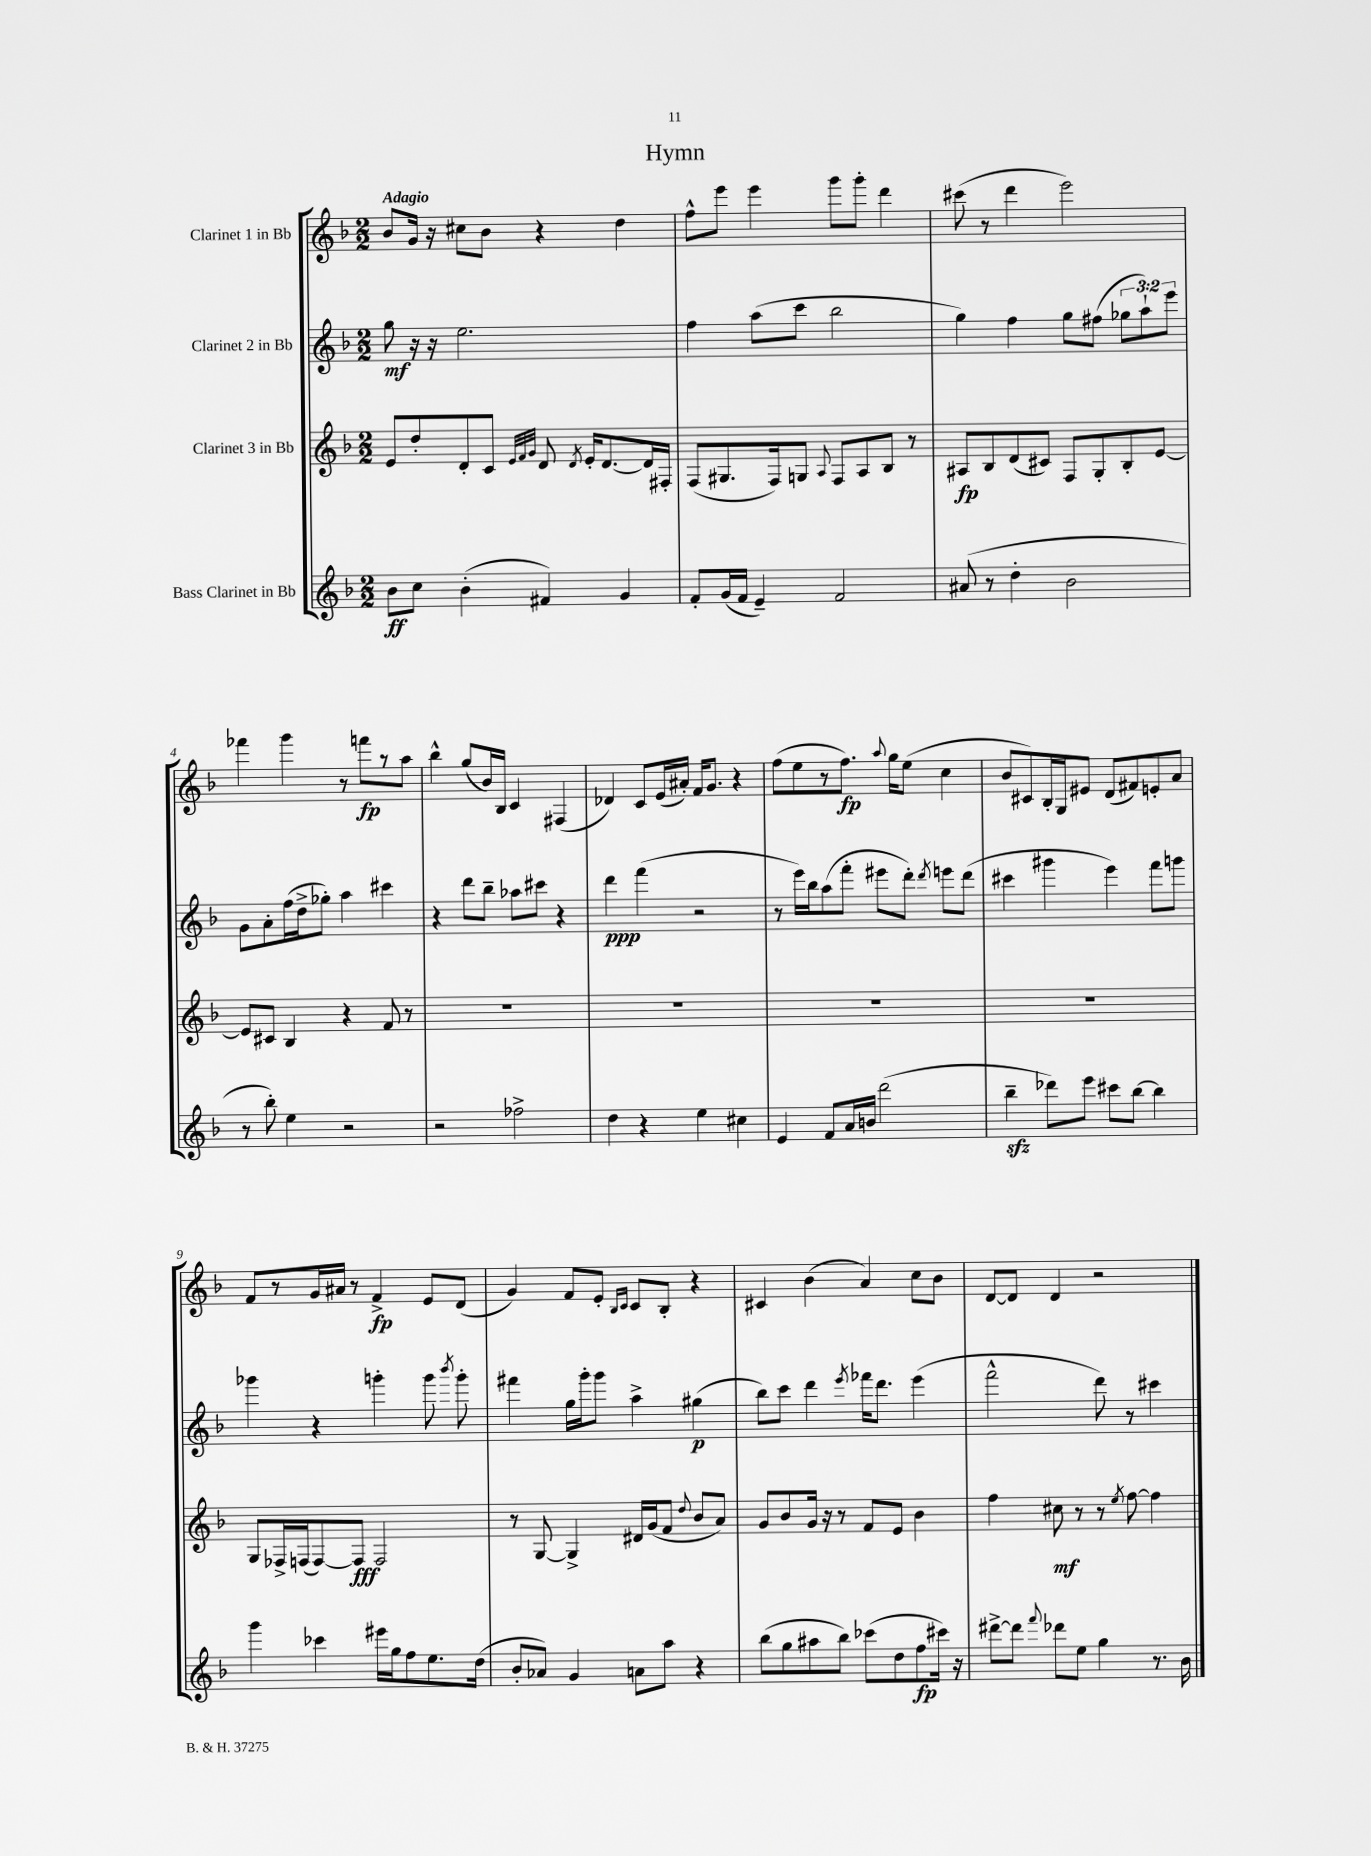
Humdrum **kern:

**kern	**kern	**kern	**kern
*staff4	*staff3	*staff2	*staff1
*clefG2	*clefG2	*clefG2	*clefG2
*k[b-]	*k[b-]	*k[b-]	*k[b-]
*M2/2	*M2/2	*M2/2	*M2/2
8b-\L	8e/L	8gg\	8b-/L
8cc\J	8dd'/	16r	16g/Jk
.	.	16r	16r
(4b-'\	8d'/	2.ee\	8cc#\L
.	8c/J	.	8b-\J
.	32qqe/LLL	.	.
.	32qqf/	.	.
.	32qqg/JJJ	.	.
4f#/)	8d/	.	4r
.	8qd/	.	.
.	16e'/LK	.	.
.	[8.d/	.	.
4g/	.	.	4dd\
.	16d/]L	.	.
.	16F#'/JJ	.	.
=	=	=	=
8f'/L	(8F/L	4ff\	8ff^^\L
(16g/L	8.G#/	.	8eee\J
16f/JJ	.	.	.
4e~/)	.	(8aa\L	4eee\
.	16F/k)	.	.
.	8G/J	8ccc\J	.
.	8qqA/	.	.
2f/	8F/L	2bb-\	8ggg\L
.	8A/	.	8ggg'\J
.	8B-/J	.	4ddd\
.	8r	.	.
=	=	=	=
(8a#/	8A#/L	4gg\)	(8ccc#\
8r	8B-/	.	8r
4dd'\	(8d/	4ff\	4ddd\
.	8c#/J)	.	.
2b-\	8F/L	8gg\L	2eee\)
.	8G'/	(8ff#\J	.
.	8B-'/	12gg-\L	.
.	.	12aa`\)	.
.	[8e/J	.	.
.	.	12eee\J	.
=	=	=	=
8r	8e/]L	8g\L	4fff-\
8bb-'\)	8c#/J	8a'\	.
4ee\	4B-/	(16ff\L	4ggg\
.	.	16dd^\J	.
.	.	8gg-'\J)	.
2r	4r	4aa\	8r
.	.	.	8fff\L
.	8f/	4ccc#\	8r
.	8r	.	8aa\J
=	=	=	=
2r	1r	4r	4bb-^^\
.	.	8ddd\L	(8gg/L
.	.	8bb-~\J	16b-/L)
.	.	.	16B-/JJ
2ff-^\	.	8aa-\L	4c/
.	.	8ccc#\J	.
.	.	4r	(4F#/
=	=	=	=
4dd\	1r	4ddd\	4d-/)
4r	.	(4fff\	8c/L
.	.	.	(16e/L
.	.	.	16a#'/JJ)
4ee\	.	2r	16f/LK
.	.	.	8.g/J
4cc#\	.	.	4r
=	=	=	=
4e/	1r	8r	(8ff\L
.	.	16eee\LL)	8ee\
.	.	16bb-\J	.
8f/L	.	(8aa\	8r
16a/L	.	8fff'\J	8.ff\J)
16b/JJ	.	.	.
(2ddd\	.	8eee#\L	.
.	.	.	8qqaa/
.	.	.	16gg\LK
.	.	8ddd'\J)	(8ee\J
.	.	8qddd/	.
.	.	8eee\L	4cc\
.	.	(8ddd\J	.
=	=	=	=
4bb-~\	1r	4ccc#\	8b-/L
.	.	.	8c#/)
8ddd-\L)	.	4ggg#\	16B-'/L
.	.	.	16G/J
8eee\J	.	.	8e#/J
8ccc#\L	.	4eee\)	(8d/L
[8bb-\J	.	.	8f#/)
4bb-\]	.	8fff\L	8e'/
.	.	8ggg\J	8a/J
=	=	=	=
4ggg\	8G/L	4ggg-\	8f/L
.	16F-^/L	.	8r
.	(16F/J	.	.
4ccc-\	[8F/)	4r	16g/L
.	.	.	16a#/JJ
.	8F/]J	.	8r
16eee#\LL	2F/	4ggg'\	4f^/
16gg\J	.	.	.
8ff\	.	.	.
8.ee\	.	8ggg\	8e/L
.	.	8qbbb-/	.
.	.	8ggg'\	(8d/J
(16dd\Jk	.	.	.
=	=	=	=
8b-'/L	8r	4fff#\	4g/)
8a-/J)	[8G/	.	.
4g/	4G^/]	16gg\LL	8f/L
.	.	16ggg'\J	.
.	.	8ggg\J	8e'/J
.	.	.	16qqB-/LL
.	.	.	16qqc/JJ
8a\L	16d#/LL	4aa^\	8c/L
.	(16g/J	.	.
8aa\J	8f/J	.	8B-'/J
.	8qqdd/	.	.
4r	8b-/L	(4gg#\	4r
.	8a/J)	.	.
=	=	=	=
(8bb-\L	8g/L	8bb-\L)	4c#/
8gg\	8b-/	8ccc\J	.
8aa#\	16g/Jk	4ddd\	(4b-\
.	16r	.	.
8bb-\J)	8r	.	.
.	.	8qeee/	.
(8ccc-\L	8f/L	16fff-\LK	4a/)
.	.	8.ddd\J	.
8dd\	8e/J	.	.
8ff\	4b-\	(4eee\	8cc\L
16ccc#\Jk)	.	.	8b-\J
16r	.	.	.
=	=	=	=
[8ddd#^\L	4ff\	2fff^^\	[8d/L
8ddd#\]J	.	.	8d/]J
8qqfff/	.	.	.
8ddd-\L	8cc#\	.	4d/
8ee\J	8r	.	.
4gg\	8r	8ddd\)	2r
.	8qee/	.	.
.	[8ff\	8r	.
8.r	4ff\]	4ccc#\	.
16b-\	.	.	.
==	==	==	==
*-	*-	*-	*-
